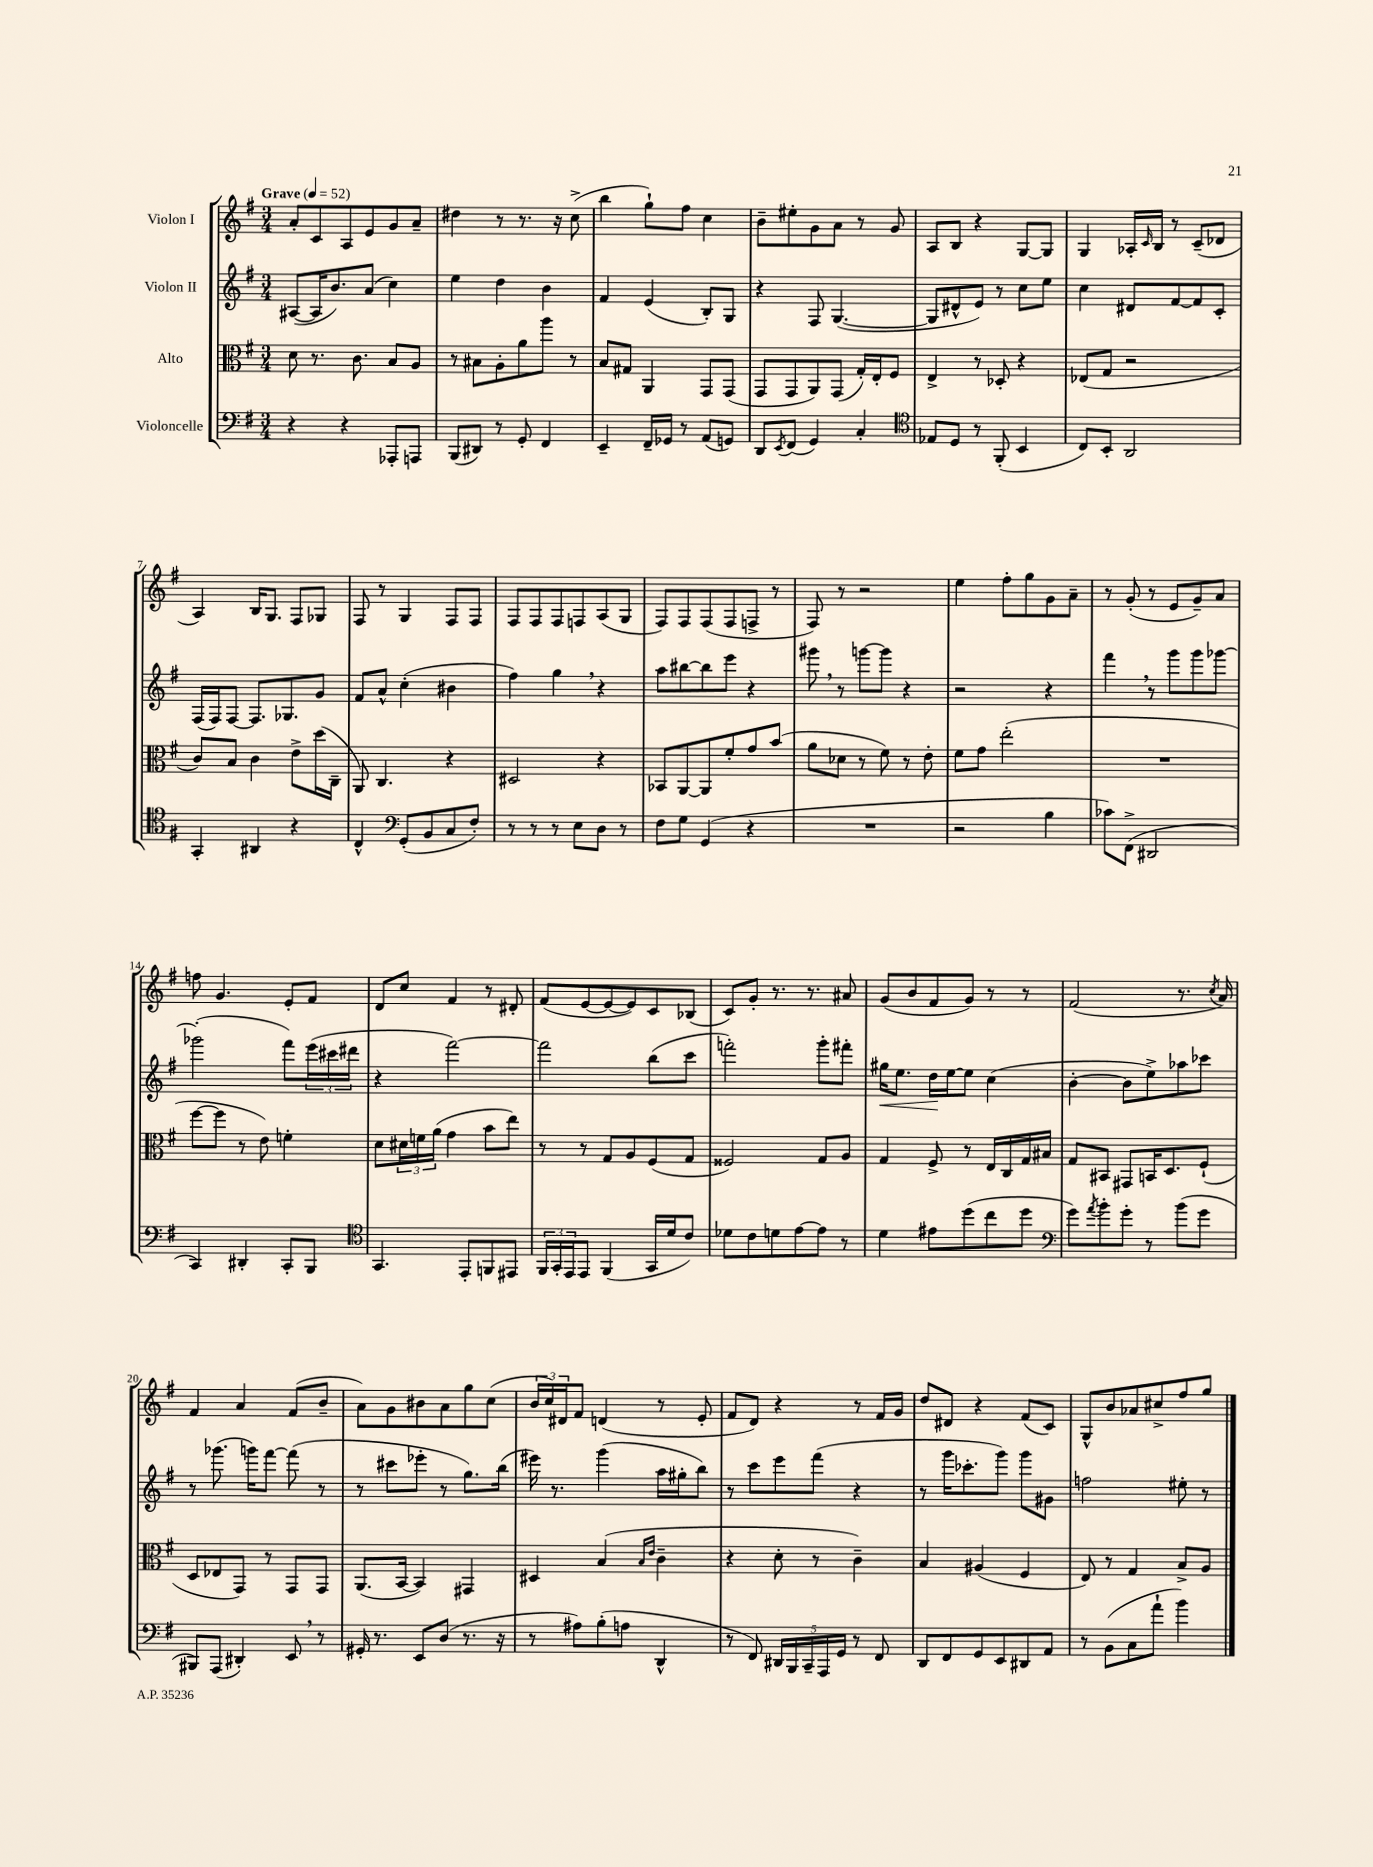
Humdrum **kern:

**kern	**kern	**kern	**dynam	**kern
*part4	*part3	*part2	*part2	*part1
*staff4	*staff3	*staff2	*staff2	*staff1
*I"Violoncelle	*I"Alto	*I"Violon II	*	*I"Violon I
*clefF4	*clefC3	*clefG2	*	*clefG2
*k[f#]	*k[f#]	*k[f#]	*	*k[f#]
*M3/4	*M3/4	*M3/4	*	*M3/4
*MM52	*MM52	*MM52	*	*MM52
=1	=1	=1	=1	=1
!	!	!	!	!LO:TX:a:B:t=Grave
4r	8d\	([8A#X/L	.	8a'/L
.	8.r	16A#/K]	.	8c/
.	.	8.b/)	.	.
4r	.	.	.	8A/
.	8.c\	.	.	.
.	.	(8a/J	.	8e/
8AAA-X'/L	8B/L	4cc\)	.	8g/
8AAAn/J	8A/J	.	.	8a~/J
=2	=2	=2	=2	=2
(8BBB/L	8r	4ee\	.	4dd#X\
8DD#X/J)	8B#X\L	.	.	.
8r	8A'\	4dd\	.	8r
8GG'/	8a\	.	.	8.r
4FF#/	8aa\J	4b\	.	.
.	.	.	.	16r
.	8r	.	.	(8cc^\
=3	=3	=3	=3	=3
4EE~/	8B/L	4f#/	.	4bb\
.	8G#X/J	.	.	.
16FF#~/LL	4AA/	(4e/	.	8gg`\L)
16GG-X/JJ	.	.	.	.
8r	.	.	.	8ff#\J
(8AA/L	8GG/L	8B'/L)	.	4cc\
8GGn/J)	(8GG/J	8G/J	.	.
=4	=4	=4	=4	=4
8DD/L	8GG/L	4r	.	8b~\L
8qEE/	.	.	.	.
(8FF#/J	8GG/	.	.	8ee#X'\
4GG/)	8AA/)	8F#/	.	8g\
.	(8GG/J	([4.G/	.	8a\J
4C'/	16G'/LL)	.	.	8r
.	16E'/J	.	.	.
.	8F#/J	.	.	8g/
=5	=5	=5	=5	=5
*clefC4	*	*	*	*
8E-X/L	4E^/	8G/L]	.	8A/L
8D/J	.	8d#X^^/	.	8B/J
8r	8r	8e/J)	.	4r
(8FF#'/	8D-X'/	8r	.	.
4BB/	4r	8cc\L	.	[8G/L
.	.	8ee\J	.	8G/J]
=6	=6	=6	=6	=6
8C/L)	(8E-X/L	4cc\	.	4G/
8BB'/J	8G/J	.	.	.
2AA/	2r	8d#X/L	.	16A-X'/LL
.	.	.	.	16qqc/
.	.	.	.	16B/JJ
.	.	[8f#/	.	8r
.	.	8f#/]	.	(8c~/L
.	.	8c'/J	.	8d-X/J
!!LO:LB:g=z
=7	=7	=7	=7	=7
4GG'/	8c/L)	(16F#/LL	.	4A/)
.	.	16F#/J)	.	.
.	8B/J	[8F#/J	.	.
4AA#X/	4c\	8.F#/L]	.	16B/KL
.	.	.	.	8.G/J
.	.	8.G-X/	.	.
4r	8e^\L	.	.	8F#/L
.	(16dd\L	8g/J	.	8G-X/J
.	16C~\JJ	.	.	.
=8	=8	=8	=8	=8
4C^^/	8AA/)	8f#/L	.	8F#/
.	4.C/	8a^^/J	.	8r
*clefF4	*	*	*	*
(8GG'/L	.	(4cc'\	.	4G/
8BB/	.	.	.	.
8C/	4r	4b#X\	.	8F#/L
8F#'/J)	.	.	.	8F#/J
=9	=9	=9	=9	=9
8r	2D#X/	4ff#\)	.	8F#/L
8r	.	.	.	8F#/
8r	.	4gg,\	.	8F#/
8E\L	.	.	.	8Fn/
8D\J	4r	4r	.	(8A/
8r	.	.	.	8G/J
=10	=10	=10	=10	=10
8F#\L	8BB-X/L	8aa\L	.	8F#/L)
8G\J	[8AA/	[8bb#X\	.	8F#/
(4GG/	8AA/]	8bb#\]	.	(8F#/
.	8f#'/	8eee\J	.	8F#/
4r	8g/	4r	.	8Fn^/J
.	(8b/J	.	.	8r
=11	=11	=11	=11	=11
2.r	8a\L	8ggg#X,\	.	8F#/)
.	8d-X\J	8r	.	8r
.	8r	[8gggn\L	.	2r
.	8f#\)	8ggg\J]	.	.
.	8r	4r	.	.
.	8e'\	.	.	.
=12	=12	=12	=12	=12
2r	8f#\L	2r	.	4ee\
.	8g\J	.	.	.
.	(2ee'\	.	.	8ff#'\L
.	.	.	.	8gg\
4B\	.	4r	.	8g\
.	.	.	.	8a~\J
=13	=13	=13	=13	=13
8c-X\L)	2.r	4fff#,\	.	8r
(8FF#^\J	.	.	.	(8g'/
2DD#X/	.	8r	.	8r
.	.	8ggg\L	.	8e/L
.	.	8ggg\	.	8g~/)
.	.	[8ggg-X\J	.	8a/J
!!LO:LB:g=z
=14	=14	=14	=14	=14
4CC/)	[8ff#\L	(2ggg-X'\]	.	8ffn\
.	8ff#\J]	.	.	4.g/
4DD#X'/	8r	.	.	.
.	8e\)	.	.	.
8CC'/L	4fn'\	8fff#\L)	.	8e'/L
8BBB/J	.	(24eee\L	.	8f#/J
.	.	24ccc#X\	.	.
.	.	24ddd#X\JJ	.	.
=15	=15	=15	=15	=15
*clefC4	*	*	*	*
4.GG/	8d\L	4r	.	8d/L
.	24d#X\L	.	.	8cc/J
.	24fn\	.	.	.
.	(24a\JJ	.	.	.
.	4g\	[2fff#\)	.	4f#/
8EE'/L	.	.	.	.
8FFn/	8b\L	.	.	8r
8EE#X/J	8ee\J)	.	.	8d#X'/
=16	=16	=16	=16	=16
24FF#/LL	8r	2fff#\]	.	(8f#/L
24GG'/	.	.	.	.
24EE/J	.	.	.	.
8EE/J	8r	.	.	[8e/
(4FF#/	8G/L	.	.	8e/_
.	8A/	.	.	8e/])
16GG/LL	(8F#/	(8bb\L	.	8c/
16d/J	.	.	.	.
8c/J)	8G/J	8ccc\J	.	(8B-X/J
=17	=17	=17	=17	=17
8d-X\L	2F##X/)	2fffn'\)	.	8c/L)
8c\	.	.	.	8g'/J
8dn\	.	.	.	8.r
[8e\	.	.	.	.
.	.	.	.	8.r
8e\J]	8G/L	8ggg'\L	.	.
8r	8A/J	8fff#X'\J	.	8a#X/
=18	=18	=18	=18	=18
!	!	!	!LO:HP:b	!
4d\	4G/	16gg#X\KL	<	(8g/L
.	.	8.ee\J	.	.
.	.	.	.	8b/
8e#X\L	8F#^/	16dd\LL	.	8f#/
.	.	[16ee\J	[	.
(8dd\	8r	8ee\J]	.	8g/J)
8cc\	16E/LL	(4cc\	.	8r
.	16C/	.	.	.
8dd\J	16G/	.	.	8r
.	16B#X/JJ	.	.	.
=19	=19	=19	=19	=19
*clefF4	*	*	*	*
8g\L)	8G/L	[4b'\	.	(2f#/
8qa/	.	.	.	.
8b'\	8BB#X/J	.	.	.
8g'\J	8GG#X/L	8b\L]	.	.
8r	16BBn/K	8ee^\)	.	.
.	8.D/	.	.	.
(8b\L	.	8aa-X\	.	8.r
8g\J	(8F#`/J	8ccc-X\J	.	.
.	.	.	.	8qcc/
.	.	.	.	16a/)
!!LO:LB:g=z
=20	=20	=20	=20	=20
8BBB#X/L)	8D/L	8r	.	4f#/
(8AAA/J	8E-X/	(8.ggg-X\	.	.
4DD#X'/)	8GG/J)	.	.	4a/
.	.	16gggn\KL)	.	.
.	8r	[8fff#\J	.	.
8EE,/	8GG/L	(8fff#\]	.	(8f#/L
8r	8GG/J	8r	.	8b~/J
=21	=21	=21	=21	=21
16GG#X'/	(8.AA/L	8r	.	8a\L)
8.r	.	.	.	.
.	.	8ccc#X\L	.	8g\
.	[16BB/Jk	.	.	.
8EE/L	4BB/])	8eee-X'\J	.	8b#X\
(8D/J	.	8r	.	8a\
8.r	4GG#X/	8.gg\L)	.	8gg\
.	.	.	.	(8cc\J
16r	.	(16bb\Jk	.	.
=22	=22	=22	=22	=22
8r	4D#X/	16eee#X\)	.	24b/LL
.	.	.	.	24cc/)
.	.	8.r	.	.
.	.	.	.	24d#X/J
8A#X\L)	.	.	.	8f#/J
(8B'\	(4B/	(4ggg\	.	(4dn/
8An\J	.	.	.	.
.	16qqB/LL	.	.	.
.	16qqe/JJ	.	.	.
4DD^^/	4c~\	16aa\LL	.	8r
.	.	16gg#X'\J	.	.
.	.	8bb\J)	.	8e'/
=23	=23	=23	=23	=23
8r	4r	8r	.	8f#/L
8FF#/)	.	8ccc\L	.	8d/J)
20DD#X/LL	8d'\	8eee\	.	4r
20BBB/	.	.	.	.
20CC~/	.	.	.	.
.	8r	(8fff#\J	.	.
20AAA/	.	.	.	.
20GG/JJ	.	.	.	.
8r	4c~\)	4r	.	8r
8FF#/	.	.	.	16f#/LL
.	.	.	.	16g/JJ
=24	=24	=24	=24	=24
8DD/L	4B/	8r	.	8dd/L
8FF#/	.	16ggg\KL	.	8d#X/J
.	.	8.ccc-X'\	.	.
8GG/	(4A#X/	.	.	4r
8EE/	.	8ggg\J)	.	.
8DD#X/	4F#/	8ggg\L	.	(8f#/L
8AA/J	.	8g#X\J	.	8c/J)
=25	=25	=25	=25	=25
8r	8E/)	2ffn\	.	8G^^/L
(8BB\L	8r	.	.	8b/
8C\	4G/	.	.	8a-X/
8a`\J	.	.	.	8cc#X^/
4b\)	8B^/L	8ee#X'\	.	8ff#/
.	8A/J	8r	.	8gg/J
==	==	==	==	==
*-	*-	*-	*-	*-
